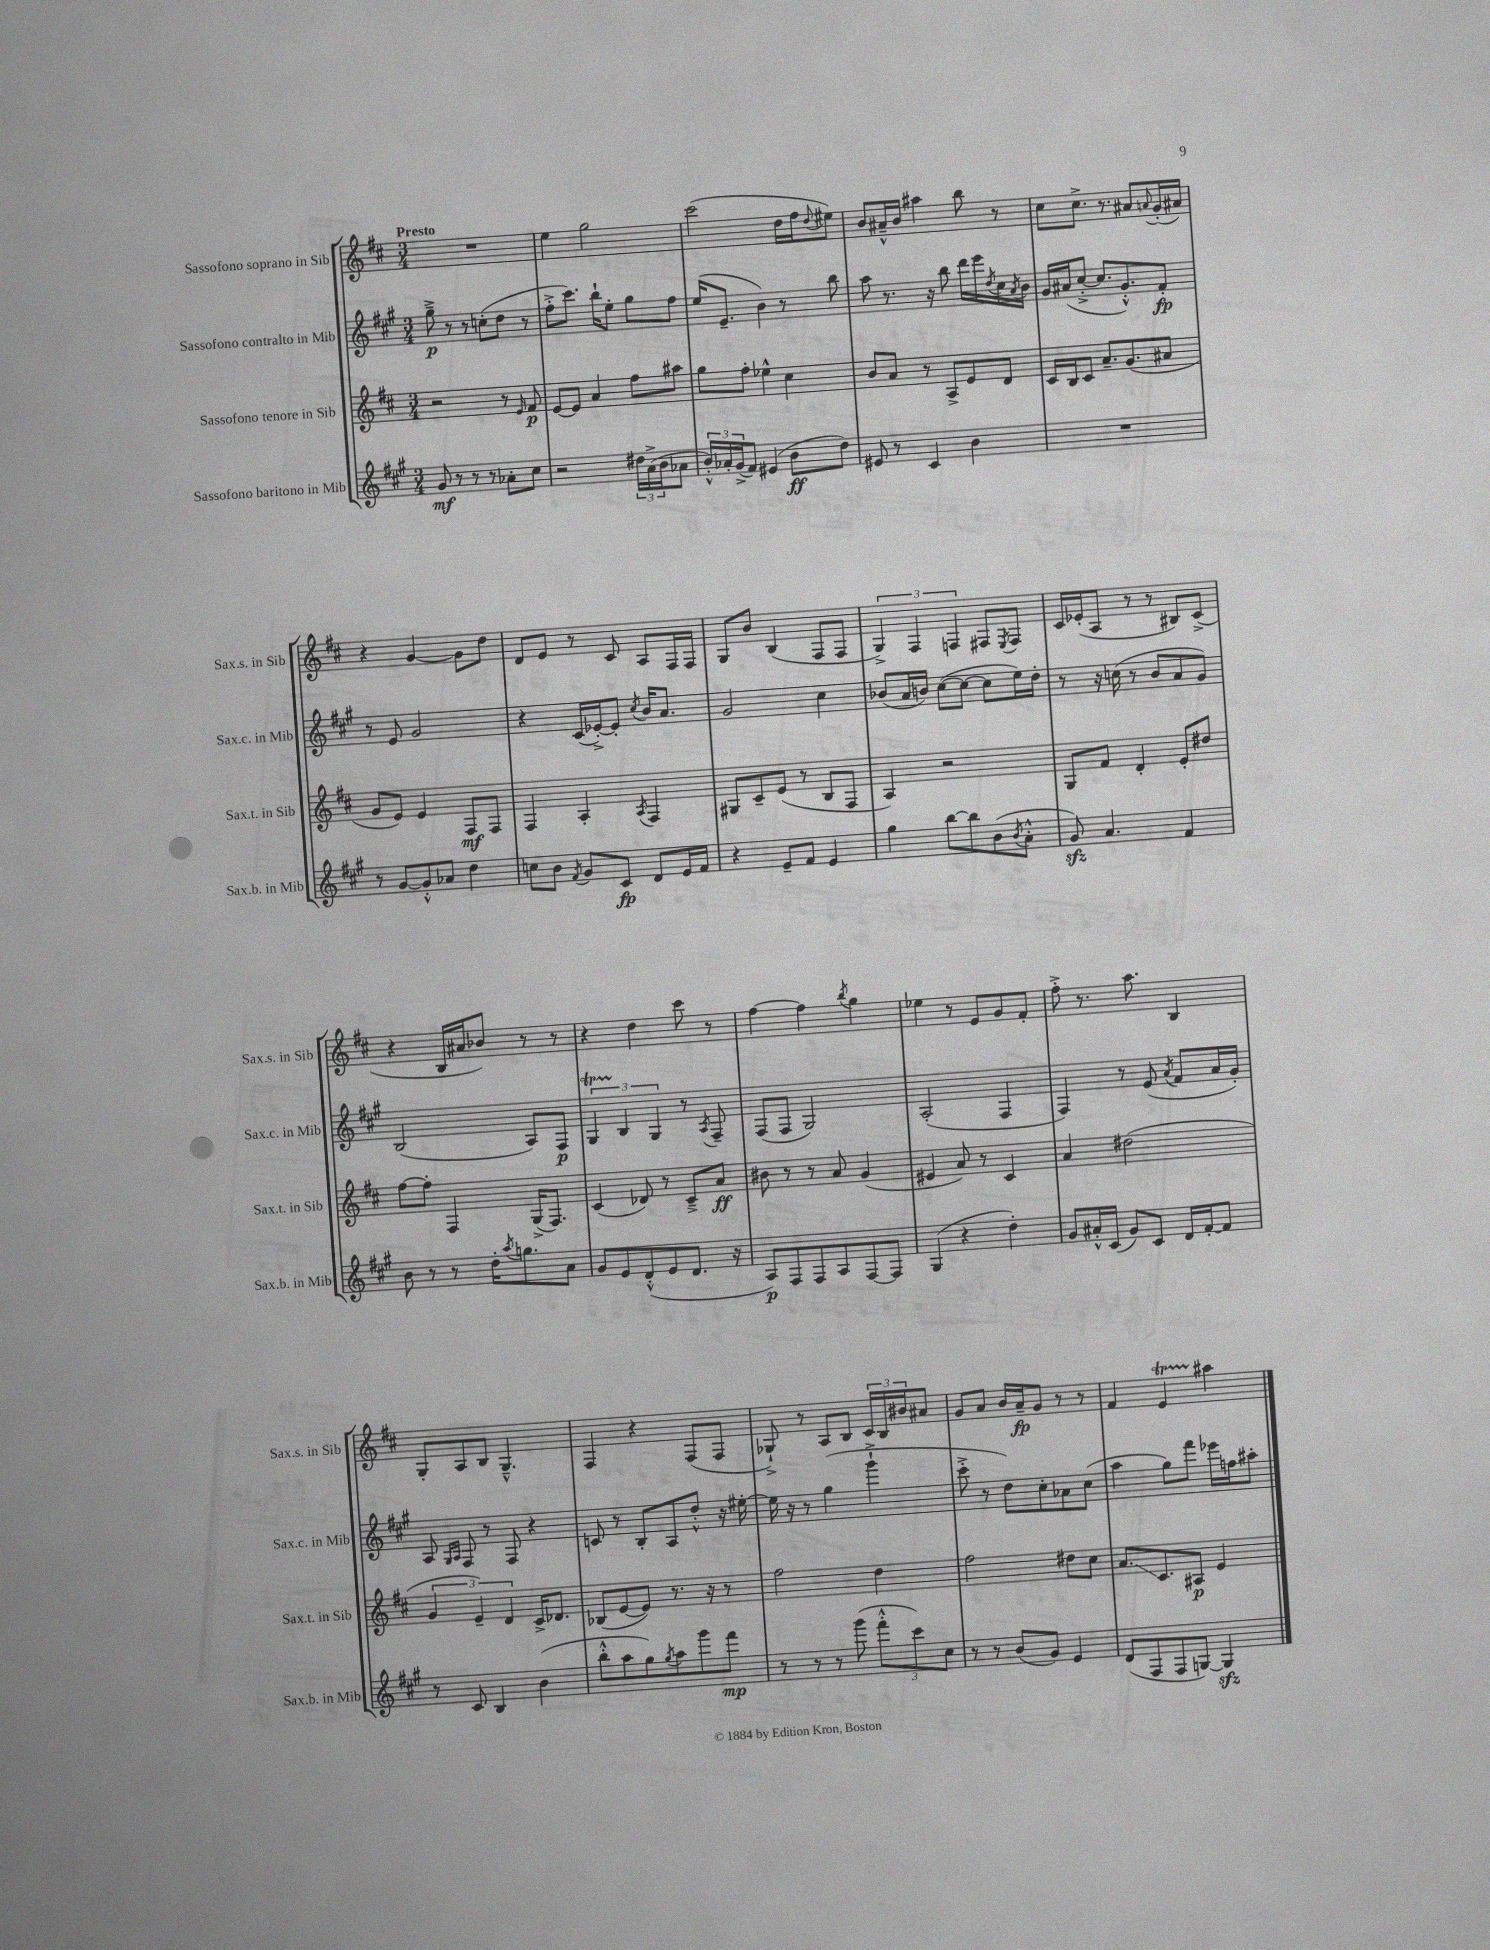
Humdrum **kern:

**kern	**kern	**kern	**kern
*staff4	*staff3	*staff2	*staff1
*clefG2	*clefG2	*clefG2	*clefG2
*k[f#c#g#]	*k[f#c#]	*k[f#c#g#]	*k[f#c#]
*M3/4	*M3/4	*M3/4	*M3/4
8g#	2r	8gg#~^	2.r
8r	.	8r	.
8r	.	8r	.
8r	.	(8cc'	.
8a-'	8r	8dd	.
.	16qqe	.	.
8cc#	8f#	8r	.
=	=	=	=
2r	[8e	8ff#'^	4ee
.	8e]	8.ccc#)	.
.	4a	.	2gg
.	.	16bb`	.
.	.	8ee'	.
24dd#	8ff#	8gg#	.
(24a^	.	.	.
24b	.	.	.
8a-	8aa#	8ff#	.
=	=	=	=
24b'^^)	8gg	(16ee	(2ccc#
24a-'	.	.	.
.	.	8.e~	.
(24g#^	.	.	.
8f#)	8ff#'	.	.
(4e#	4ee-^^	4b)	.
8b	4cc#	8r	16dd
.	.	.	16ff#
.	.	.	8qqdd
8dd)	.	8bb	8ee#)
=	=	=	=
8e#	8b	8aa	8b
8r	8a	8.r	16a#~^^
.	.	.	16b
4c#	8r	.	4aa#
.	.	16r	.
.	8A^	8bb	.
4b	8e	16ddd	8bb
.	.	16eee	.
.	.	8qdd	.
.	8d	16cc#	8r
.	.	8qa	.
.	.	16b	.
=	=	=	=
2.r	16c#	16g#	8cc#
.	16B	(16a#	.
.	8c#	[8cc#'^	8.cc#^
.	8.a~	8.cc#]	.
.	.	.	8.r
.	(8.g	8.g#'^^)	.
.	.	.	8a#
.	.	.	8qqa
.	8a#	8f#'	(16g'
.	.	.	16a#)
=	=	=	=
8r	8g	8r	4r
[8g#	8e)	8e	.
8g#'^^]	4e	2g#	[4g
8a-	.	.	.
4dd	8F#	.	8g]
.	8F#	.	8dd
=	=	=	=
8cc	4F#	4r	8d
8b	.	.	8e
8qf#	.	.	.
8g#	4A'	(16c#	8r
.	.	[16e-'^)	.
8c#	.	8e-']	8c#
.	8qA	8qcc#	.
8d	4F#	16b	8A
.	.	8.a	.
16e	.	.	16F#
16f#	.	.	16F#
=	=	=	=
4r	8G#	2g#	8G
.	8c#~	.	8b
8e~	(8e	.	(4B
8f#	8r	.	.
4e	8B	4cc#	8F#
.	8F#	.	8F#
=	=	=	=
4gg#	4A)	(8b-	6G^)
.	.	16a	.
.	.	.	6F#
.	.	16b)	.
[8bb	2r	([8cc#	.
.	.	.	6F
8bb]	.	8cc#_	.
(8b	.	8cc#]	8F#
8qb	.	.	8qE
8a'^^	.	16ee)	8F#
.	.	16dd'	.
=	=	=	=
8g#)	8G	8r	16c#
.	.	.	(16e-'
4.a	8f#	16r	8A
.	.	(16cc	.
.	4d'	8r	8r
.	.	8b	8r
4f#	8e'	8a	8B#)
.	8dd#	8g#)	(8c#^
=	=	=	=
8b	[8ff#	(2B	4r
8r	8ff#']	.	.
8r	4F#	.	16B
.	.	.	16a#
16dd'	.	.	8b-)
8qaa	.	.	.
8.gg	.	.	.
.	(16G^	8A)	8r
.	8.F#)	.	.
8a	.	8F#	8r
=	=	=	=
8g#	(4c#	6G#	4r
8e	.	.	.
.	.	6B	.
(8d'^^	8d-)	.	4dd
.	.	6G#	.
8e	8r	.	.
8.d	8c#~^	8r	8ccc#
.	.	8qA	.
.	8a	8F#~	8r
16r	.	.	.
=	=	=	=
8A)	8b#	(8F#	[4ff#
8F#	8r	8F#	.
8F#	8r	2G#)	4ff#]
8A	8a	.	.
.	.	.	8qbb
[8F#	(4g	.	4gg
8F#]	.	.	.
=	=	=	=
(4G#	4e#	(2A'	4ee-
4r	8a)	.	8r
.	8r	.	8e
4dd')	4c#	4F#	8g
.	.	.	8f#'
=	=	=	=
8g#	4a	4F#)	8ff#'^
16a#'^^	.	.	8.r
(16c#	.	.	.
8g#)	(2dd#	8r	.
.	.	.	8.aa
8c#	.	(8e	.
.	.	8qa	.
16d	.	8f#	4B
[16f#'	.	.	.
8f#]	.	16a	.
.	.	16g#')	.
=	=	=	=
8r	6g	8A	8G'
.	.	16qqG#	.
.	.	16qqA	.
8c#	.	8F#	8A
.	6e~)	.	.
4B	.	8r	8B
.	6d	.	.
.	.	8F#	4.G~^^
(4b	16c#^	4r	.
.	8.d-	.	.
=	=	=	=
8bb'^^	(8B-	8c	4F#
8aa	[8e	8r	.
8gg#)	8e])	8B'	4r
8qgg#	.	.	.
8aa	8.r	8A	.
8ggg#	.	8dd'^^	(8F#
.	16r	.	.
8fff#	8r	16r	8F#
.	.	[16ee#'	.
=	=	=	=
8r	2ff#	16ee#]	8G-`^)
.	.	16r	.
8r	.	8r	8r
8r	.	(4gg#	8A
(8ggg#	.	.	8B
12fff#'^^	4dd	4ggg#`^	24c#
.	.	.	24B
12ccc#)	.	.	24b#
.	.	.	8a#
12cc#	.	.	.
=	=	=	=
8r	2ff#	8ccc#'^	8g
8r	.	8r	8a
(8b	.	8dd)	16b
.	.	.	16a~
8g#)	.	8cc#'	8g
4e	8dd#	8a-	8r
.	8cc#	(8cc#	8r
=	=	=	=
(8d	8.a	4aa	4f#
8F#	.	.	.
.	8.c#	.	.
8F#	.	8gg#)	4e
[8G)	8A#	8fff#	.
4G]	4e	16eee-	4aa#
.	.	16ff	.
.	.	8aa#'	.
==	==	==	==
*-	*-	*-	*-
